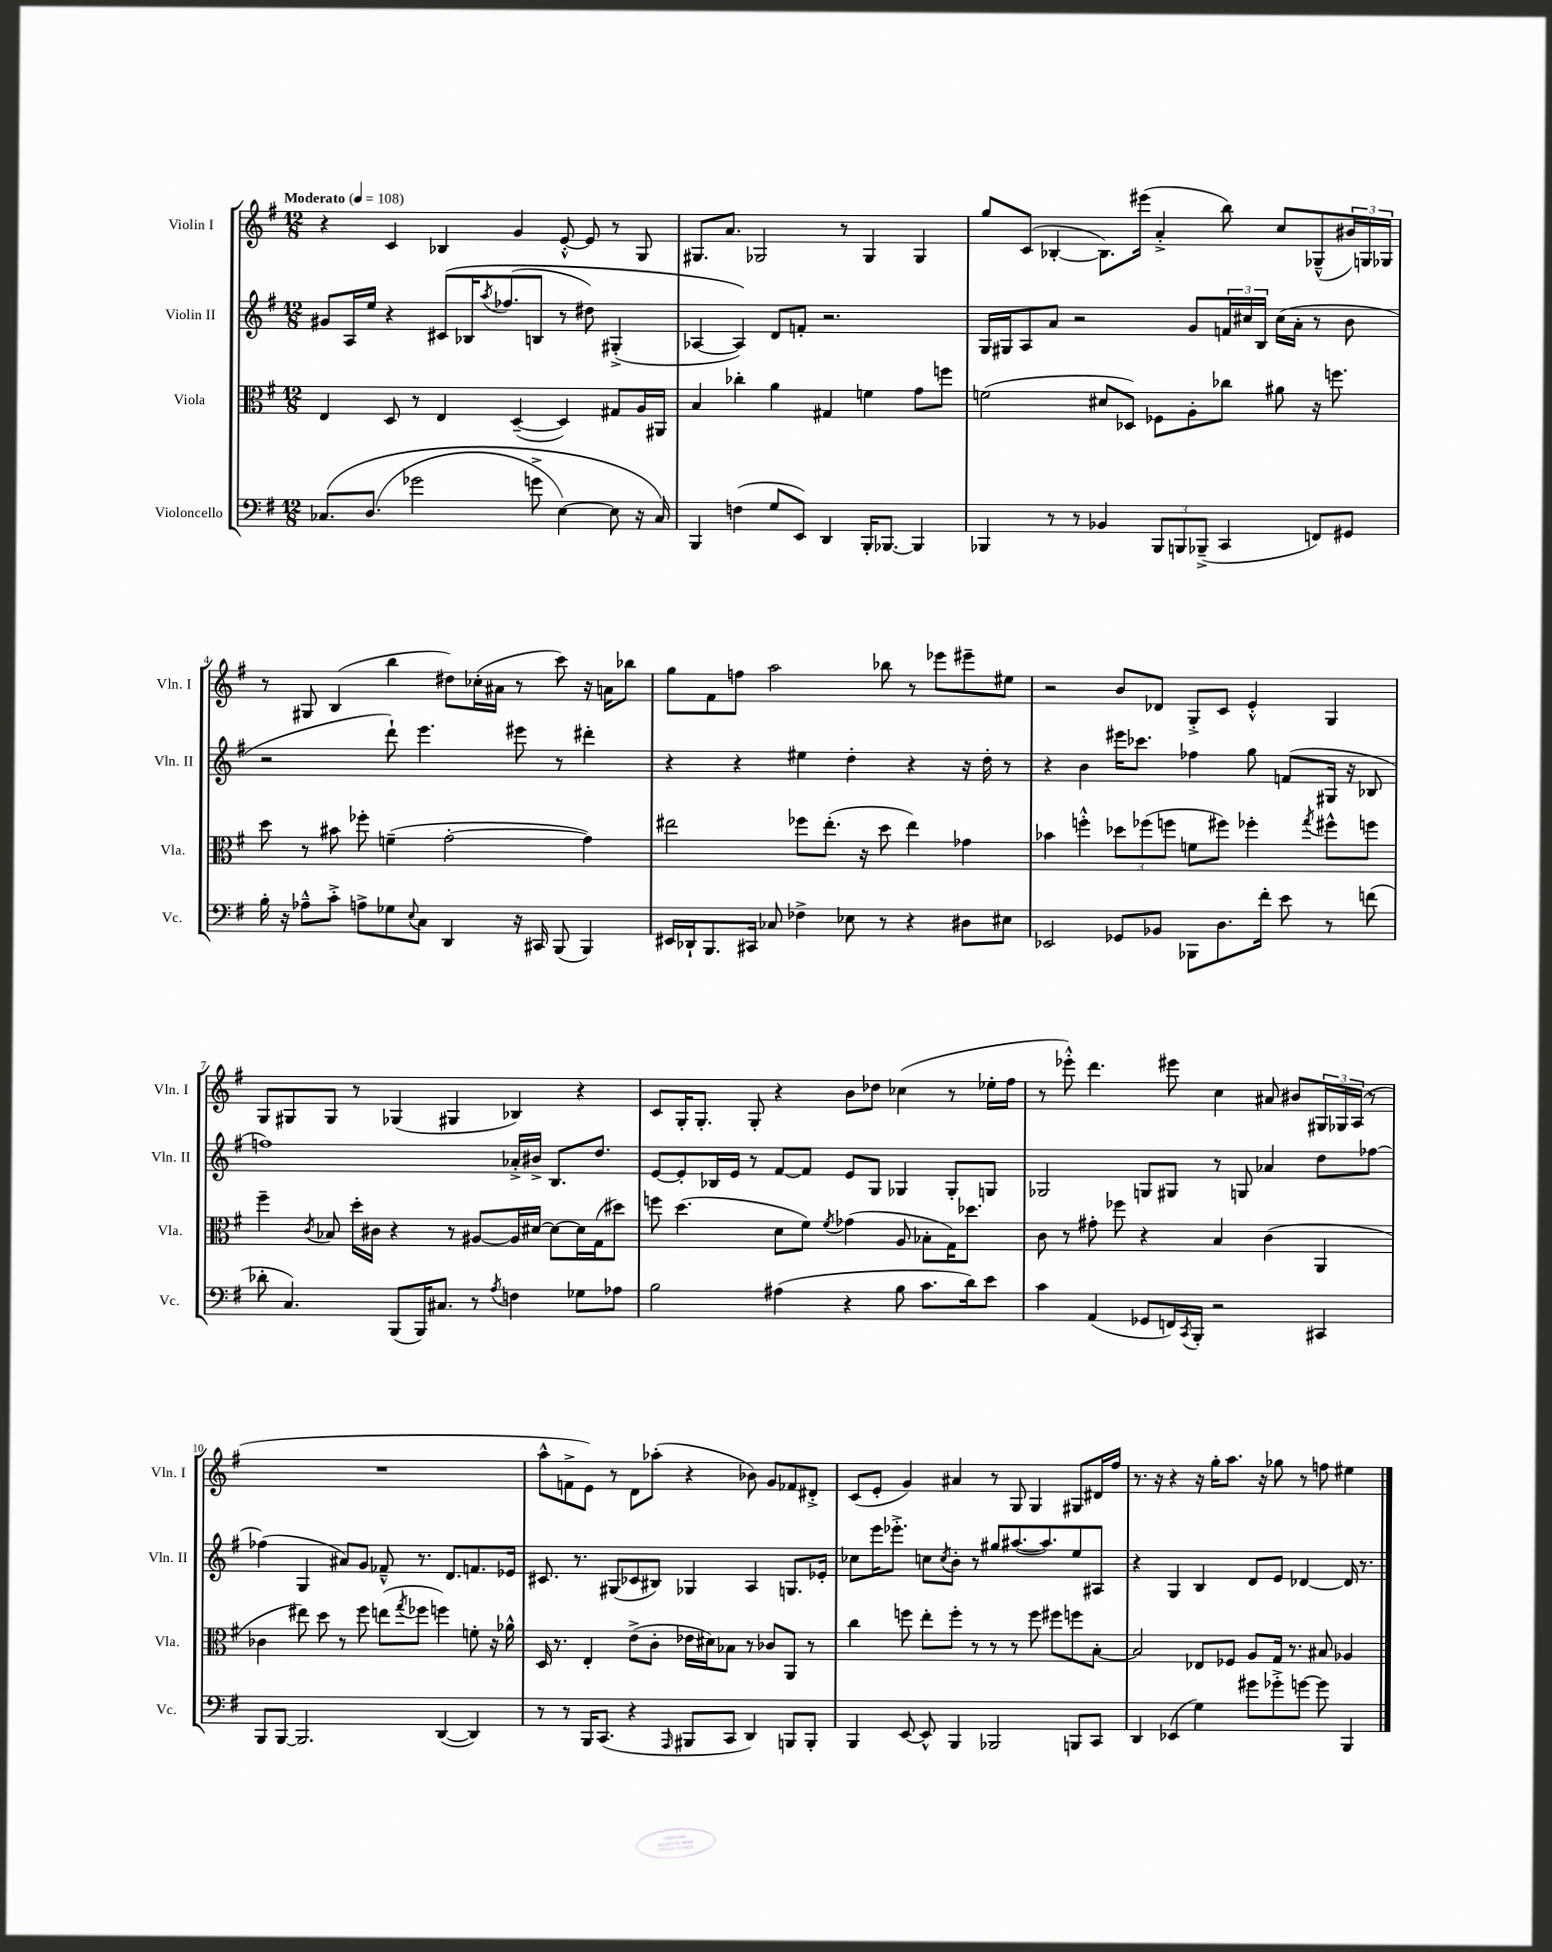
<<
\new StaffGroup <<
\new Staff = "s0" \with { instrumentName = "Violin I" shortInstrumentName = "Vln. I" } {
    \clef treble \key g \major \numericTimeSignature \time 12/8 \tempo "Moderato" 4 = 108
    r4 c'4 bes4 g'4 e'8~-.-^ e'8 r8 g8 |
    gis8. a'8. ges2 r8 ges4 ges4 |
    g''8 c'8( bes4~-. bes8.) eis'''16( a'4-.-> b''8) c''8 ges8---^( \tuplet 3/2 { bis'16) g16 ges16 } |
    r8 gis8 b4( b''4 dis''8) ces''16-.( ais'16 r8 c'''8) r16 a'16 bes''8 |
    g''8 fis'8 f''8 a''2 bes''8 r8 ees'''8 eis'''8-- eis''8 |
    r2 b'8 des'8 g8-.-> c'8 e'4-.-^ g4 |
    g8 gis8 gis8 r8 ges4( gis4 bes4) r4 |
    c'8 g16-. g8.-. g8-. r4 b'8 des''8 ces''4( r8 ees''16-. fis''16 |
    r8 ees'''8-.-^) d'''4. eis'''8 c''4 ais'8 bis'8 \tuplet 3/2 { gis16 ges16 a16( } r8 |
    R1. |
    a''8-^ f'8-> e'8) r8 d'8 aes''8-.( r4 bes'8) g'8 fes'8 dis'8-.-> |
    c'8( e'8-. g'4) ais'4 r8 g8 g4 gis8 dis'16 fis''16 |
    r8. r16 r4 r16 g''16-. a''8. r16 ges''8 r8 f''8 eis''4 \bar "|." |
}
\new Staff = "s1" \with { instrumentName = "Violin II" shortInstrumentName = "Vln. II" } {
    \clef treble \key g \major \numericTimeSignature \time 12/8
    gis'8 a16 e''16 r4 cis'8\( bes16 \acciaccatura { a''8 } fes''8.( b8 r8 dis''8) gis4-.->( |
    aes4~ aes4)\) d'8 f'8-. r2. |
    g16 gis16 a8 a'8 r2 g'8 \tuplet 3/2 { f'16 cis''16 b16 } cis''16( a'16-. r8 b'8 |
    r2 d'''8-!) e'''4. eis'''8 r8 dis'''4-. |
    r4 r4 eis''4 d''4-. r4 r16 d''16-. r8 |
    r4 b'4 eis'''16 ces'''8. fes''4 g''8 f'8( gis16 r16 bes8 |
    f''1) aes'16-.-> bis'16-> b8. d''8. |
    e'8~ e'8-. bes16 e'16 r8 fis'8~ fis'8 e'8 g8 ges4 ges8-. g8 |
    ges2 g8 gis8 r8 g8 aes'4 d''8 fes''8~ |
    fes''4( g4 ais'8) g'8 fes'8---^ r8. d'8. f'8. ees'16 |
    cis'8. r8. gis8( ces'8 bis8) ges4 a4 g8. ees'16-. |
    ces''8 e'''16 ees'''8.-.-> c''8 \acciaccatura { c''8 } b'8-. r8 gis''8 ais''8.~( ais''8.) e''8 ais8 |
    r4 g4 b4 d'8 e'8 des'4~ des'16 r8. \bar "|." |
}
\new Staff = "s2" \with { instrumentName = "Viola" shortInstrumentName = "Vla." } {
    \clef alto \key g \major \numericTimeSignature \time 12/8
    e4 d8 r8 e4 d4~--( d4) gis8 a16 ais,16 |
    b4 ces''4-. a'4 gis4 f'4 g'8 f''8 |
    f'2( dis'8 des8) fes8 a8-. ces''8 ais'8 r16 f''8. |
    d''8 r8 bis'8 fes''8-. f'4--( g'2~-. g'4) |
    eis''2 fes''8 eis''8.-.( r16 d''8 eis''4) ges'4 |
    bes'4 f''4-.-^ \tuplet 3/2 { des''8 fes''8( f''8 } f'8 fis''8) fes''4-. \acciaccatura { g''8 } fis''8-^ f''8 |
    fis''4-- \acciaccatura { c'8 } bes8 d''16-. cis'16 r4 r8 ais8~ ais16 dis'16~ dis'8~ dis'16 g16( dis''8) |
    f''8 d''4.( d'8 fis'8) \acciaccatura { fis'8 } ges'4( a8 bes8-. g16) des''8. |
    c'8 r8 gis'8-. fes''8 r4 b4 c'4( a,4 |
    ces'4 eis''8) d''8 r8 fis''8 e''8( \acciaccatura { g''8 } fes''8 f''4) f'8-. r16 aes'16-^ |
    d16 r8. e4-. e'8->( c'8-. ees'16 dis'16) bes8 r8 ces'8 a,8 r8 |
    c''4 f''8 e''8-. f''8-. r8 r8 r8 f''8 fis''8 f''8 b8~-. |
    b2 ees8 fes8 a8 g16 r8. bis8 aes4 \bar "|." |
}
\new Staff = "s3" \with { instrumentName = "Violoncello" shortInstrumentName = "Vc." } {
    \clef bass \key g \major \numericTimeSignature \time 12/8
    ces8.\( d8.( ges'2 g'8-> e4~) e8 r16 ces16\) |
    b,,4 f4( g8 e,8) d,4 b,,16-. bes,,8.~ bes,,4 |
    bes,,4 r8 r8 bes,4 \tuplet 3/2 { bes,,8 b,,8 bes,,8--->( } c,4 f,8) gis,8 |
    b16-. r16 aes8---^ c'8-.-> a8-> ges8 \appoggiatura { e8 } c8 d,4 r16 cis,16 b,,8( b,,4) |
    eis,16 des,16-! b,,8. cis,16 ces8 fes4-> ees8 r8 r4 dis8 eis8 |
    ees,2 ges,8 bes,8 bes,,8 d8. fis'16-. e'8 r8 f'8( |
    des'8-. c4.) b,,8( b,,16) cis8. r8 \acciaccatura { a8 } f4 ges8 aes8 |
    b2 ais4( r4 b8 c'8. d'16) e'8 |
    c'4 a,4( ges,8 f,16) \acciaccatura { c,8 } b,,16-. r2 cis,4 |
    b,,8 b,,8~ b,,2. d,4~( d,4) |
    r8 r8 b,,16 c,8.( r4 \grace { a,,16 } bis,,8 c,8 d,4) b,,8 b,,8-. |
    b,,4 e,8~ e,8-^ b,,4 bes,,2 b,,8 c,8 |
    d,4 ees,4( g4) gis'8 ges'8-.-> g'8~ g'8 b,,4 \bar "|." |
}
>>
>>
